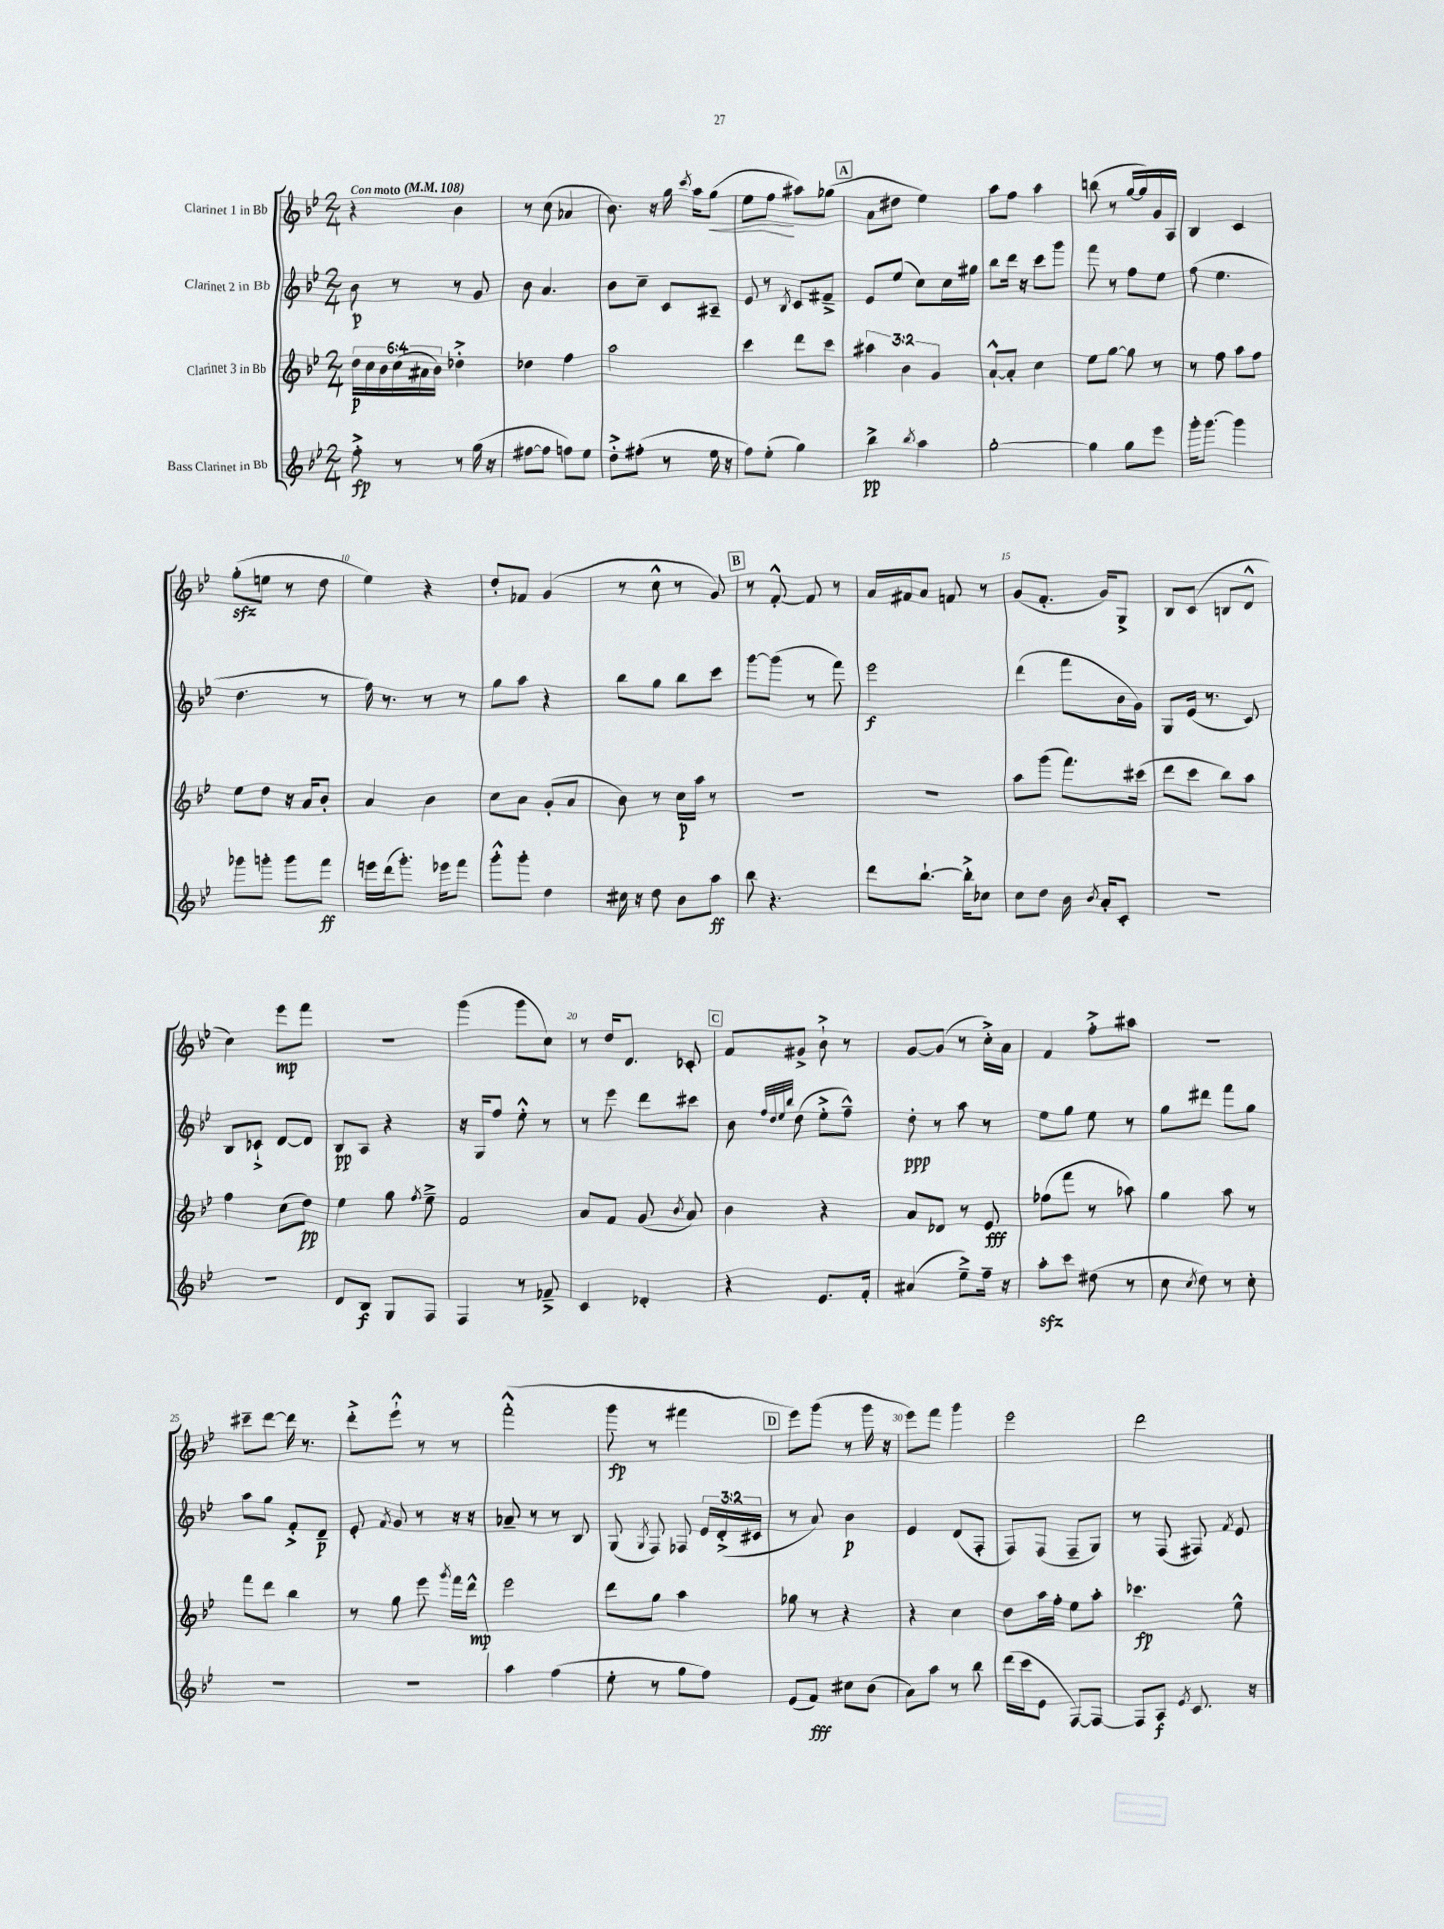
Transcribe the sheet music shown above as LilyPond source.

<<
\new StaffGroup <<
\new Staff = "s0" \with { instrumentName = "Clarinet 1 in Bb" } {
    \clef treble \key bes \major \numericTimeSignature \time 2/4 \tempo "Con moto" 4 = 108
    \autoBeamOff r4 bes'4 |
    r8 c''8( aes'4 |
    bes'8.) r16 g''16 \acciaccatura { c'''8 } a''16[ g''8]\<( |
    ees''8[ f''8]\! ais''8[) ges''8]( |
    \mark \markup { \box "A" } a'8[ dis''8] ees''4) |
    a''8[ f''8] a''4 |
    b''8( r8 g''16[~ g''16) g'16 a16] |
    bes4 c'4 |
    g''8[-.\sfz( e''8] r8 d''8 |
    ees''4) r4 |
    d''8[-. fes'8] g'4( |
    r8 c''8-^ r8 g'8) |
    \mark \markup { \box "B" } r8 f'8~-.-^ f'8 r8 |
    a'16[ fis'16 a'8] f'8 r8 |
    g'8[( f'8.]-. g'16[) g8]-> |
    bes8[ c'8]( b8[ d'8]-^ |
    c''4) ees'''8[\mp f'''8] |
    R2 |
    g'''4( g'''8[ c''8]) |
    r8 d''16[ d'8.] ces'8-. |
    \mark \markup { \box "C" } f'8[ gis'8]-> bes'8-!-> r8 |
    g'8[~ g'8]( r8 c''16[-.->) a'16] |
    f'4 f''8[-.-> ais''8] |
    R2 |
    cis'''8[-- d'''8]~ d'''16 r8. |
    d'''8[-.-> ees'''8]-!-^ r8 r8 |
    f'''2-.-^( |
    g'''8\fp r8 fis'''4 |
    \mark \markup { \box "D" } ees'''8[) g'''8]( r8 g'''16 r16 |
    ees'''8[) f'''8] g'''4 |
    ees'''2 |
    d'''2 \bar "|." |
}
\new Staff = "s1" \with { instrumentName = "Clarinet 2 in Bb" } {
    \clef treble \key bes \major \numericTimeSignature \time 2/4 \override Staff.TupletNumber.text = #tuplet-number::calc-fraction-text
    \autoBeamOff bes'8\p r8 r8 g'8 |
    bes'8 a'4. |
    bes'8[ c''8]-- c'8[ ais8]-- |
    ees'8 r8 \acciaccatura { bes8 } c'8[ fis'8]---> |
    \mark \markup { \box "A" } ees'8[ ees''8]( c''8[) c''16 gis''16] |
    bes''8[ d'''16] r16 c'''8[ g'''8] |
    f'''8 r8 f''8[ ees''8] |
    f''8( ees''4. |
    d''4. r8 |
    f''16) r8. r8 r8 |
    g''8[ a''8] r4 |
    bes''8[ g''8] bes''8[ c'''8] |
    \mark \markup { \box "B" } g'''8[~ g'''8]( r8 f'''8) |
    ees'''2\f |
    d'''4( f'''8[ bes'16 g'16]) |
    g8[ ees'16]( r8. c'8) |
    bes8[ ces'8]-!-> d'8[~ d'8] |
    bes8[\pp a8] r4 |
    r16 g16[ f''8] ees''8-.-^ r8 |
    r8 ees'''8 d'''8[ cis'''8] |
    \mark \markup { \box "C" } bes'8 \grace { f''32[ d''32 ees''32 bes''32] } d''8( ees''8[-.-> f''8]---^) |
    d''8-.\ppp r8 a''8 r8 |
    ees''8[ g''8] ees''8 r8 |
    g''8[ dis'''8] f'''8[ g''8] |
    a''8[ g''8] f'8[-.-> d'8]--\p |
    ees'8-. \acciaccatura { f'8 } g'8 r8 r16 r16 |
    aes'8-- r8 r8 bes8 |
    g8( \acciaccatura { g8 } f8) fes8 \tuplet 3/2 { ees'16[ d'16-.->( cis'16] } |
    \mark \markup { \box "D" } r8 a'8) bes'4\p |
    ees'4 d'8[( f8]-. |
    f8[) f8]( f8[-- g8]) |
    r8 f8( fis8) \acciaccatura { f'8 } ees'8 \bar "|." |
}
\new Staff = "s2" \with { instrumentName = "Clarinet 3 in Bb" } {
    \clef treble \key bes \major \numericTimeSignature \time 2/4 \override Staff.TupletNumber.text = #tuplet-number::calc-fraction-text
    \autoBeamOff \tuplet 6/4 { d''16[\p c''16 bes'16 c''16( ais'16 bes'16]) } des''4-.-> |
    des''4 f''4 |
    a''2 |
    c'''4 d'''8[ c'''8] |
    \mark \markup { \box "A" } \tuplet 3/2 { ais''4 bes'4 g'4 } |
    a'8[~-!-^ a'8]-. c''4 |
    ees''8[ g''8]~ g''8 r8 |
    r8 f''8 a''8[ f''8] |
    ees''8[ d''8] r16 a'16[ bes'8]-. |
    a'4 bes'4 |
    c''8[ a'8] g'8[-.( a'8] |
    bes'8) r8 c''16[\p a''16] r8 |
    \mark \markup { \box "B" } R2 |
    R2 |
    a''8[ g'''8]( f'''8.[) cis'''16]( |
    d'''8[ c'''8] bes''8[) a''8] |
    f''4 c''8[( d''8]\pp) |
    ees''4 g''8 \acciaccatura { f''8 } ees''8---> |
    f'2 |
    a'8[ f'8] g'8( \acciaccatura { bes'8 } a'8) |
    \mark \markup { \box "C" } bes'4 r4 |
    a'8[ des'8] r8 ees'8\fff |
    fes''8[( f'''8] r8 aes''8) |
    g''4 a''8 r8 |
    f'''8[ d'''8] bes''4 |
    r8 g''8 ees'''8 \acciaccatura { g'''8 } f'''16[ d'''16]-^\mp |
    ees'''2 |
    d'''8[ g''8] a''4 |
    \mark \markup { \box "D" } ges''8 r8 r4 |
    r4 c''4 |
    d''8[ a''16 f''16]-. ees''8[ a''8]-. |
    ces'''4.\fp ees''8-^ \bar "|." |
}
\new Staff = "s3" \with { instrumentName = "Bass Clarinet in Bb" } {
    \clef treble \key bes \major \numericTimeSignature \time 2/4
    \autoBeamOff f''8-.->\fp r8 r8 g''16( r16 |
    fis''8[~ fis''8] f''8[) ees''8] |
    d''8[-.-> fis''8]-.( r8 ees''16 r16 |
    f''8[) ees''8]-.( g''4) |
    \mark \markup { \box "A" } bes''4->\pp \acciaccatura { bes''8 } a''4 |
    g''2~-. |
    g''4 g''8[ ees'''8] |
    g'''16[-. g'''8.]~ g'''4 |
    ges'''8[ g'''8]-. g'''8[ f'''8]\ff |
    e'''16[ d'''16( g'''8.]-.) ees'''16[ f'''8] |
    g'''8[-.-^ g'''8]-. d''4 |
    cis''16 r16 d''8 bes'8[ a''8]\ff |
    \mark \markup { \box "B" } bes''8 r4. |
    d'''8[ bes''8.]~-! bes''16[-.-> ces''8] |
    c''8[ d''8] bes'16 \acciaccatura { bes'8 } a'16[-. c'8]-. |
    r2 |
    R2 |
    d'8[ bes8]\f g8[ f8] |
    f4 r8 fes'8---> |
    c'4 des'4-. |
    \mark \markup { \box "C" } r4 ees'8.[ f'16]-. |
    ais'4( ees''8[--->) f''16]-- r16 |
    a''8[-.\sfz c'''8] dis''8( r8 |
    c''8 \acciaccatura { c''8 } d''8) r8 c''8-. |
    R2 |
    R2 |
    a''4 f''4( |
    ees''8-. r8 g''8[ f''8]) |
    \mark \markup { \box "D" } ees'8[( f'8]\fff) cis''8[ bes'8]( |
    a'8[) a''8] r8 bes''8 |
    d'''16[( c'''16 ees'8] f8[~) f8]~ |
    f8[ a8]\f \acciaccatura { ees'8 } c'8. r16 \bar "|." |
}
>>
>>
\layout { \context { \Score \override BarNumber.break-visibility = ##(#f #t #t) barNumberVisibility = #(every-nth-bar-number-visible 5) } }
